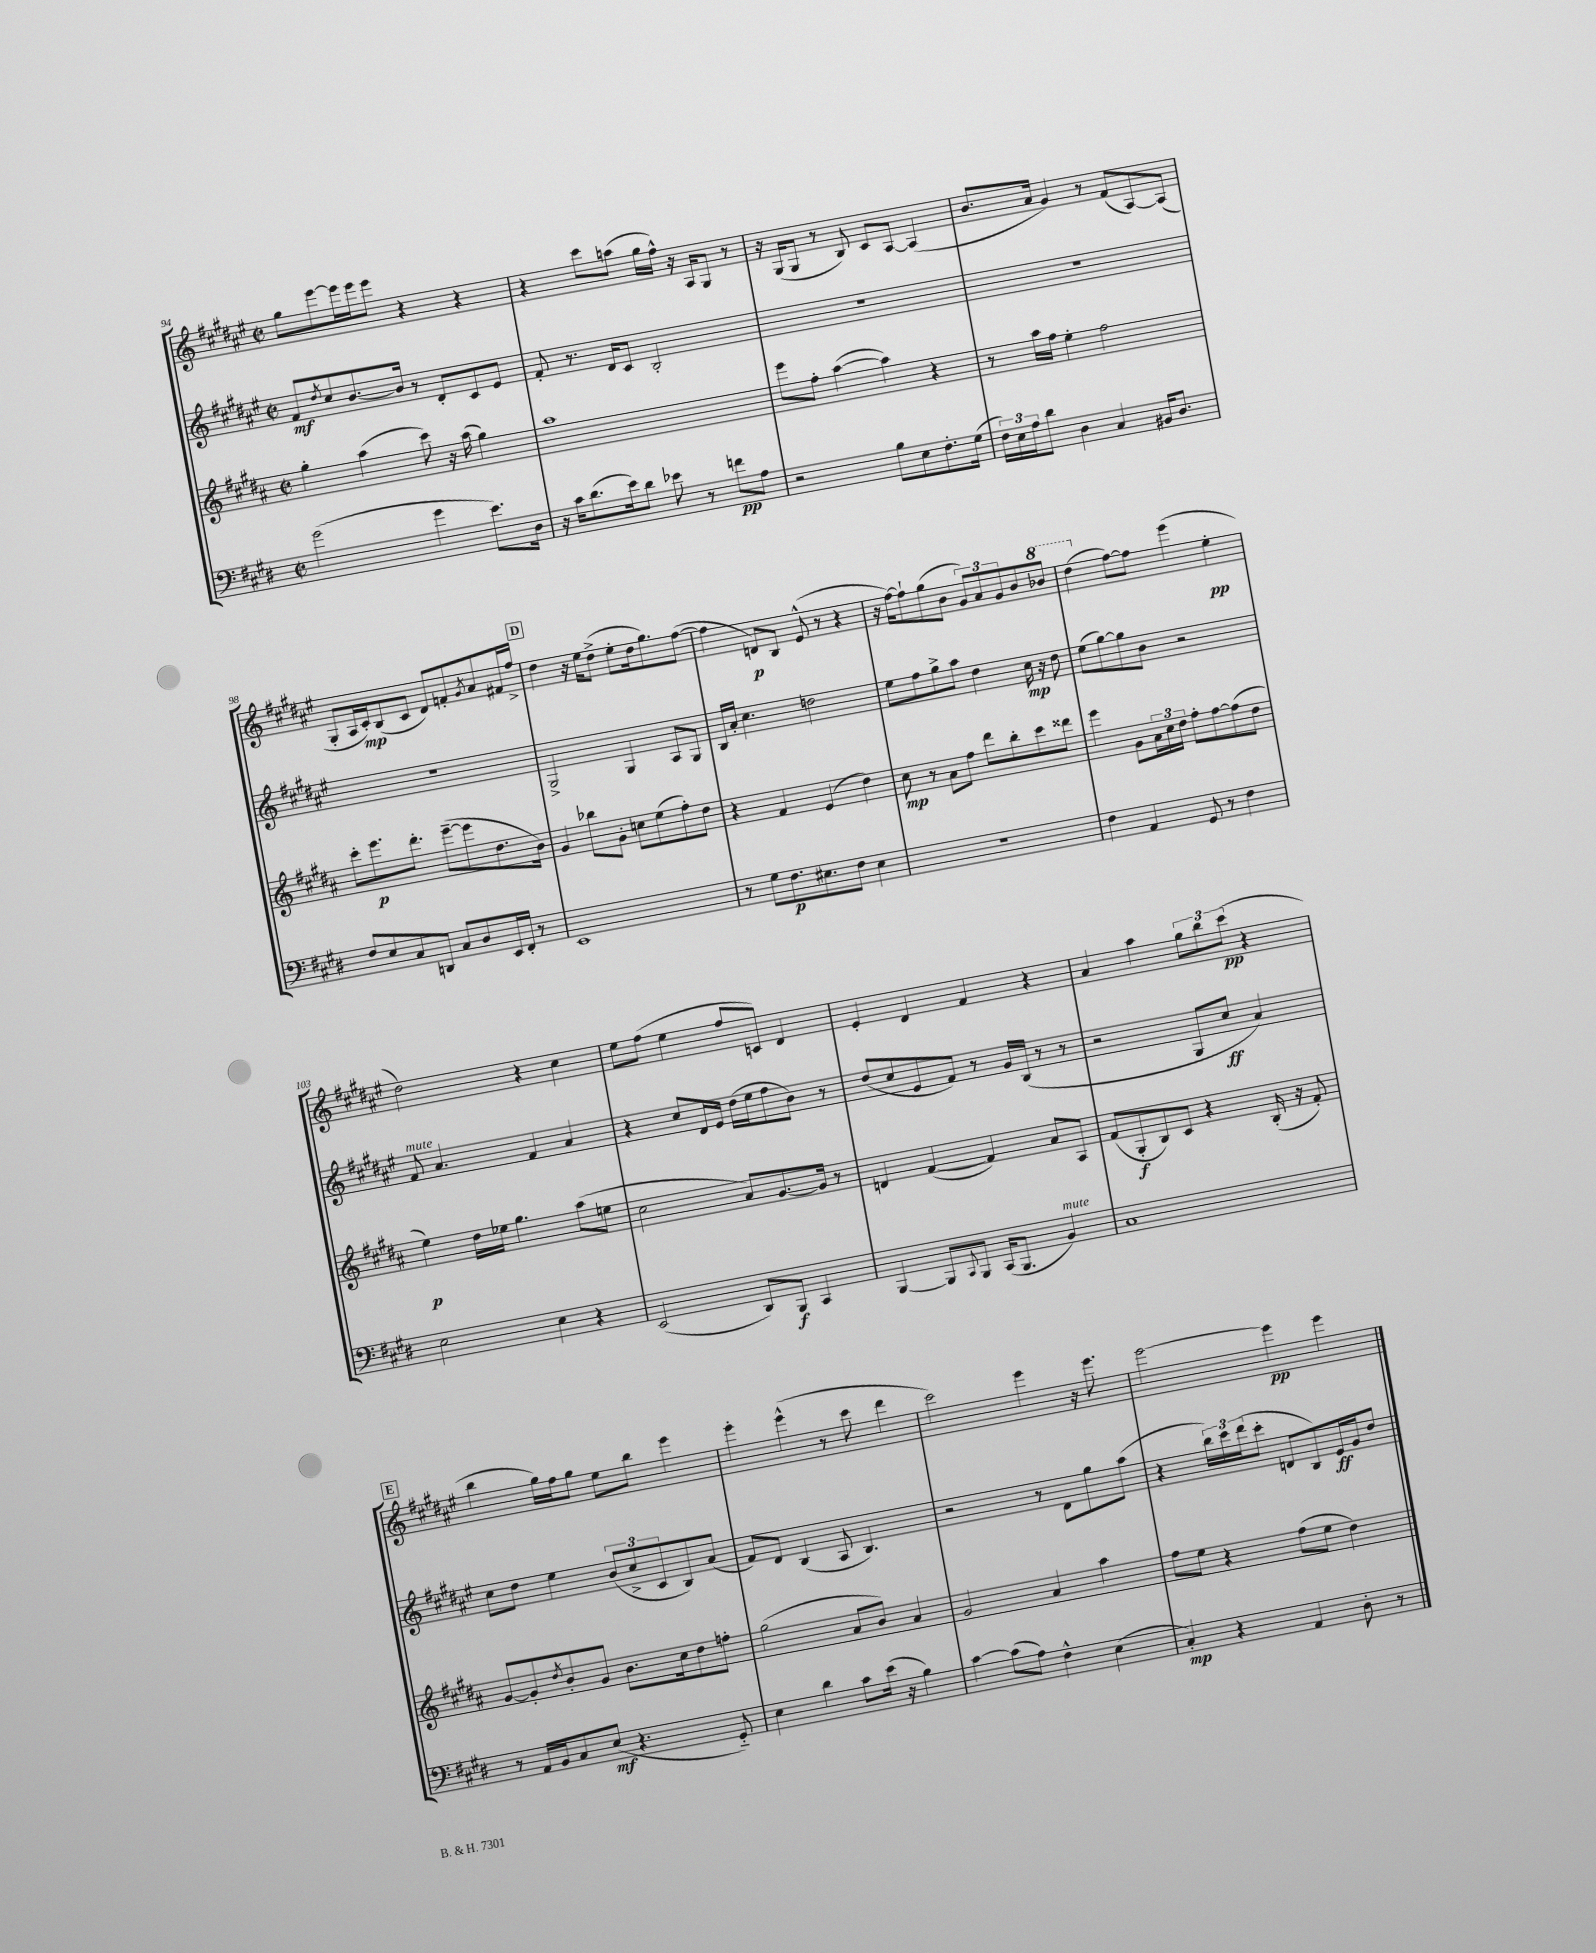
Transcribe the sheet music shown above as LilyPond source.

<<
\new StaffGroup <<
\new Staff = "s0" {
    \clef treble \key fis \major \defaultTimeSignature \time 2/2
    gis''8 eis'''8~ eis'''16 eis'''16 eis'''8 r4 r4 |
    r4 cis'''8 a''8( gis''16 fis''16-^) r16 ais16 gis8 r8 |
    r16 gis16( gis8 r8 b8) cis'8 ais8~ ais4( |
    b'8. ais'16 gis'4) r8 fis'8( ais8~) ais8( |
    gis8-. ais16 cis'16-.\mp) b8( cis'8 dis'8) f'8-. \acciaccatura { gis'8 } ais'8 fis'16 fis''16-> |
    \mark \markup { \box "D" } dis''4 r16 eis''16 dis''8->( eis''8-. dis''16 gis''8.) fis''8~( |
    fis''4 d'8\p) b8 eis'8-^( r8 r4 |
    r16 fis''16~) fis''8-! gis''8( b'8 \tuplet 3/2 { gis'8) ais'8 gis'8 } b'8 \ottava #1 bes''8 |
    dis'''4( \ottava #0 fis''8~) fis''8 eis'''4( eis''4-.\pp |
    dis''2) r4 cis''4 |
    eis''8 fis''8( eis''4 fis''8 c'8) dis'4 |
    eis'4-. dis'4 fis'4 r4 |
    ais'4 ais''4 \tuplet 3/2 { gis''8 b''8 cis'''8\pp( } r4 |
    \mark \markup { \box "E" } b''4 gis''16) fis''16 gis''8 eis''8 b''8 eis'''4 |
    eis'''4-. eis'''4-^( r8 cis'''8 dis'''4 |
    cis'''2) eis'''4 r16 eis'''8. |
    eis'''2~ eis'''4\pp eis'''4 \bar "|." |
}
\new Staff = "s1" {
    \clef treble \key fis \major \defaultTimeSignature \time 2/2
    fis'8\mf \acciaccatura { dis''8 } cis''8 b'8.~ b'16 r8 dis'8-. cis'8 eis'8 |
    fis'8-. r8. dis'16 cis'8 b2-. |
    R1 |
    R1 |
    R1 |
    \mark \markup { \box "D" } gis2-> gis4 ais8 gis8 |
    b16 ais'16-. cis''4. d''2 |
    eis''8 fis''8 gis''8-> ais''8 dis''4 cis''16\mp r16 dis''8 |
    eis''8( gis''8~) gis''8 b'8 r2 |
    fis'8^\markup { \italic "mute" } ais'4. fis'4 ais'4 |
    r4 cis''8 dis'16 eis'16 dis''16( eis''16 fis''8 b'8) r8 |
    dis''8( cis''8 eis'8 fis'8) r8 gis'16 b16( r8 r8 |
    r2 gis8 cis''8\ff ais'4) |
    \mark \markup { \box "E" } cis''8 dis''8 eis''4 \tuplet 3/2 { b'8( cis''8-> cis'8 } b8) ais'8( |
    fis'8) dis'8 b4( ais8 b4.) |
    r2 r8 dis'8 gis''8 ais''8( |
    r4 \tuplet 3/2 { b''16) cis'''16 dis'''16( } cis'''8-. d'8 b8) eis'16\ff gis'16 dis''8 \bar "|." |
}
\new Staff = "s2" {
    \clef treble \key b \major \defaultTimeSignature \time 2/2
    gis''4-. ais''4( cis'''8) r16 ais''16( gis''4) |
    ais''1 |
    e'''8 fis''8-. ais''4~( ais''4) r4 |
    r8 ais''16 fis''16 e''4-. fis''2 |
    cis'''8-. e'''8.\p dis'''8.-. e'''8~--( e'''8 dis''8. b'16) |
    \mark \markup { \box "D" } gis'4 bes''8 gis'8-. c''8 e''8( fis''8-.) dis''8 |
    r4 fis'4 e'4( dis''4) |
    cis''8\mp r8 ais'8 fis''8 dis'''8 b''8-. cis'''8 disis'''8 |
    e'''4 gis'8 \tuplet 3/2 { ais'16 cis''16 dis''16 } fis''8-. fis''8~ fis''8( dis''8 |
    e''4\p) dis''16 ees''16 gis''4. ais''8( e''8 |
    cis''2 ais'8) gis'8.~ gis'16 r8 |
    d'4 fis'4~( fis'4) ais'8 ais8 |
    fis'8( gis8-.\f b8) cis'8 r4 b16-.( r16 fis'8-.) |
    \mark \markup { \box "E" } gis'8~ gis'8-. \acciaccatura { dis''8 } b'8-. gis'8 b'8. cis''16 dis''8 f''8-. |
    gis''2( ais'8 b'8) ais'4 |
    gis'2 ais'4 ais''4 |
    fis''8 e''8 r4 fis''8( e''8 dis''4) \bar "|." |
}
\new Staff = "s3" {
    \clef bass \key e \major \defaultTimeSignature \time 2/2
    gis'2( gis'4 e'8.) dis16 |
    r16 cis'16 dis'8.( e'16) dis'8 ees'8 r8 f'8\pp a8 |
    r2 b8 e8 fis8.-. gis16( |
    \tuplet 3/2 { fis16) e16 a16 } dis'8 dis4 cis4 bis,16 dis8. |
    fis8 e8 cis8 d,8 cis8 dis8 e,16 fis,16-. r8 |
    \mark \markup { \box "D" } e,1 |
    r8 gis8 fis8.\p eis8. fis8 eis4 |
    r1 |
    fis4 a,4 gis,8 r8 fis4 |
    e2 e4 r4 |
    e,2( dis,8) b,,8\f cis,4 |
    b,,4~ b,,8 \appoggiatura { cis,8 } b,,8 cis,16( b,,8. b,4^\markup { \italic "mute" }) |
    cis1 |
    \mark \markup { \box "E" } r8 a,16 b,16 cis8 e8\mf( r4. gis,8-_) |
    e4 dis'4 cis'8 e'16( r16 b4) |
    cis'4~ cis'8( a8) fis4-^ e4( |
    cis4-.\mp) r4 a,4 dis8-. r8 \bar "|." |
}
>>
>>
\layout { \context { \Score currentBarNumber = #94 } }
